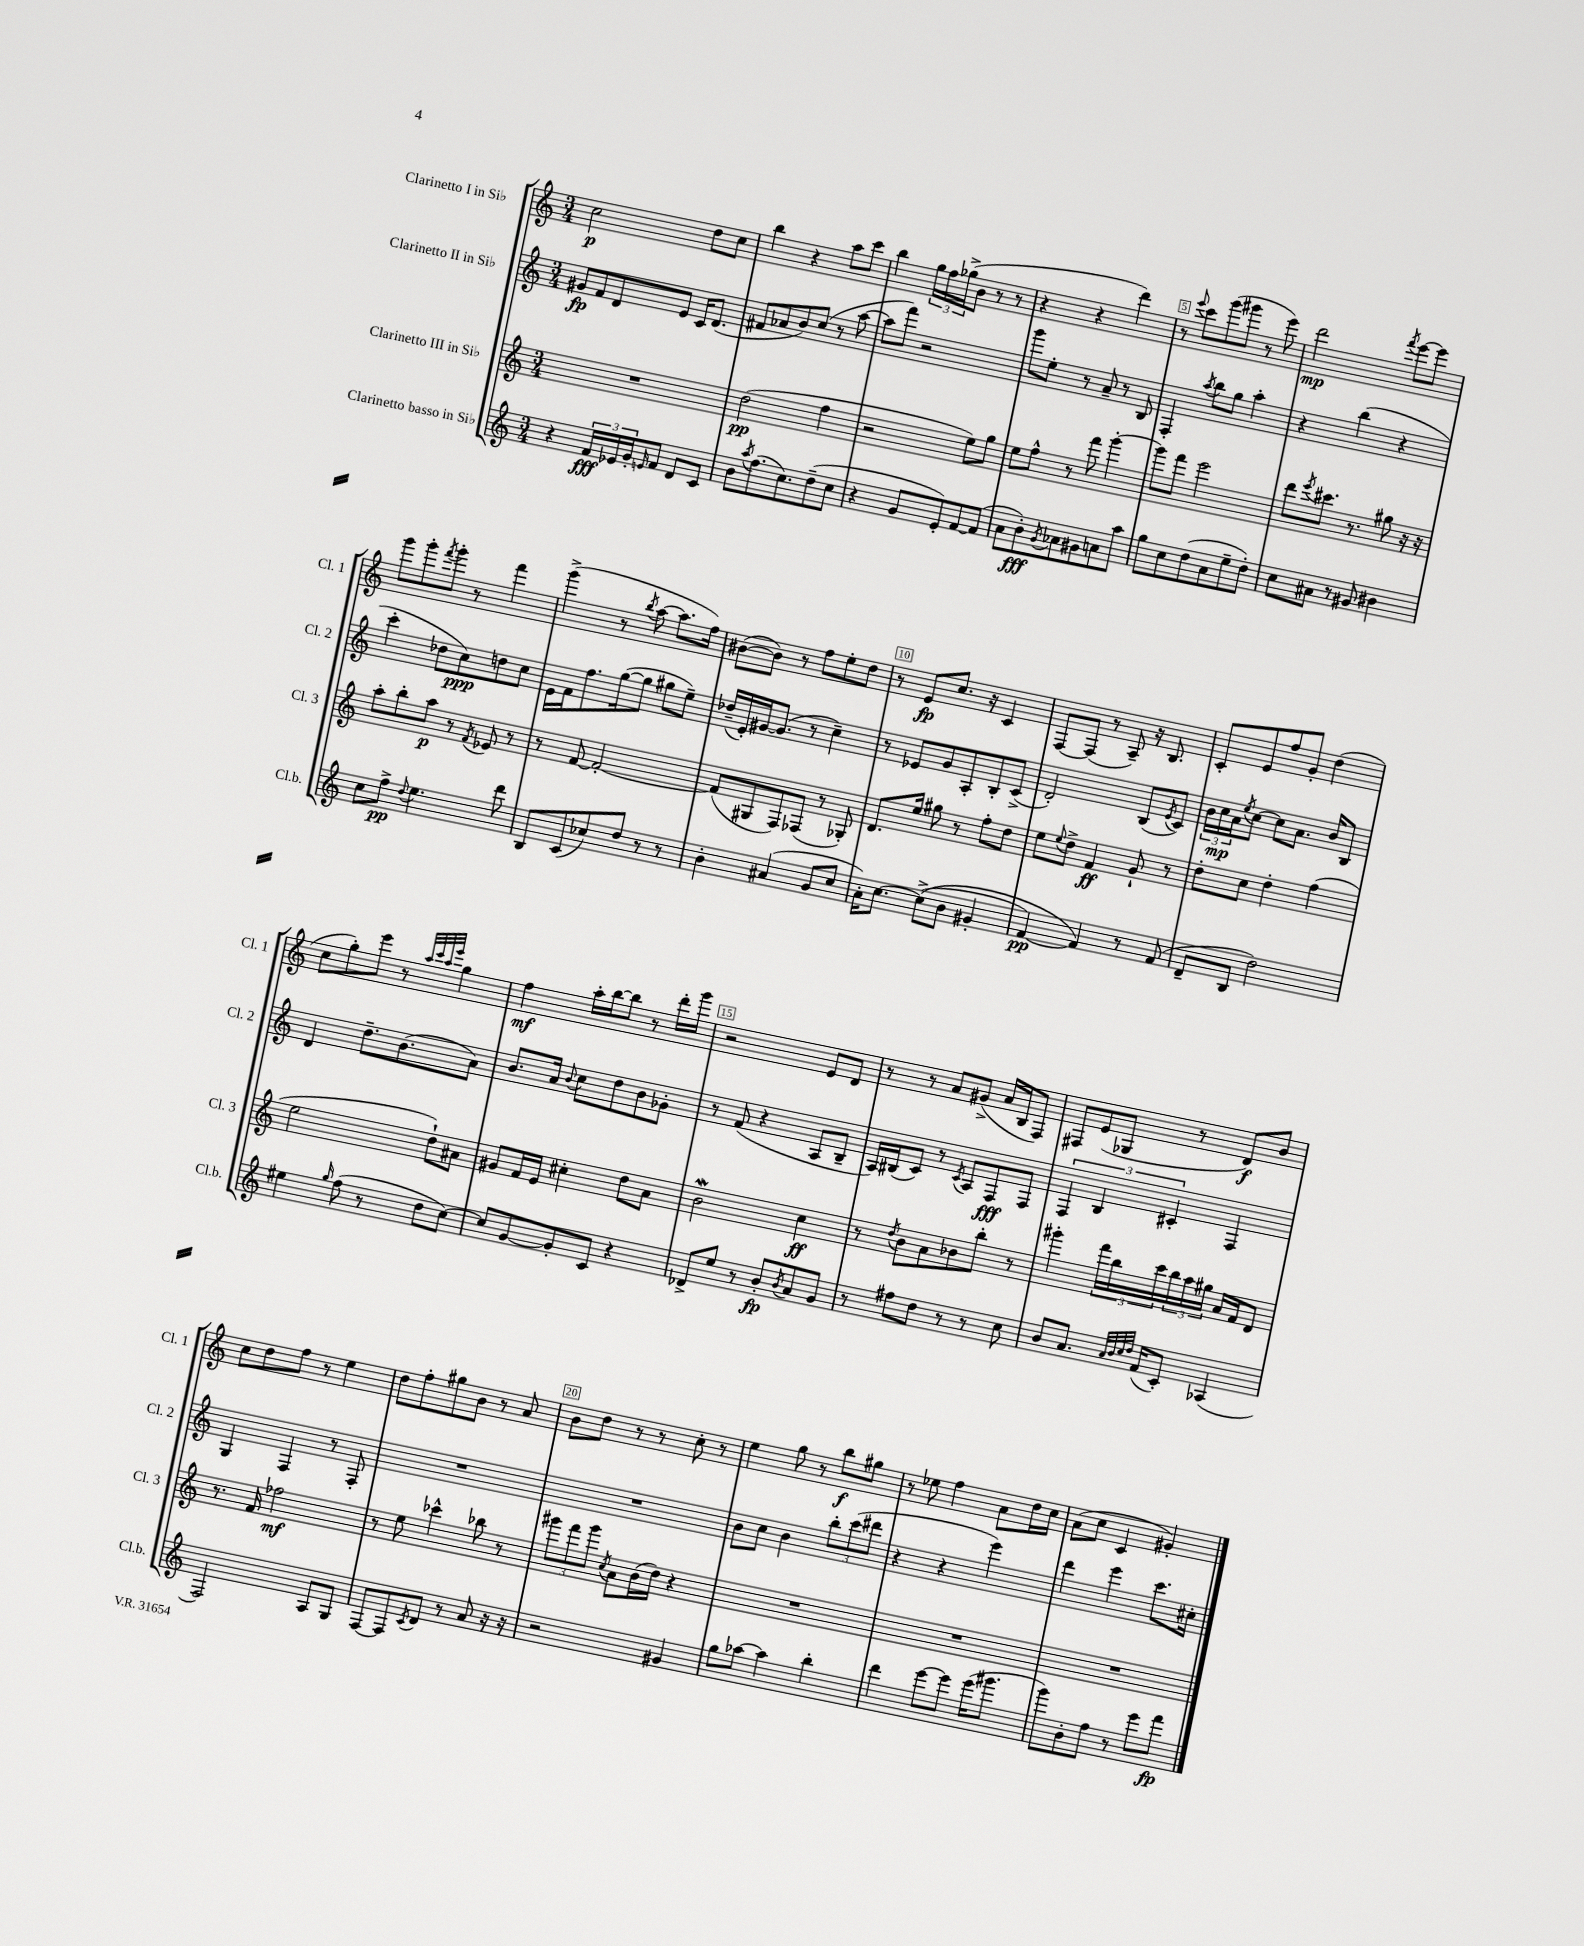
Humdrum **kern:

**kern	**dynam	**kern	**dynam	**kern	**dynam	**kern	**dynam
*part4	*part4	*part3	*part3	*part2	*part2	*part1	*part1
*staff4	*staff4	*staff3	*staff3	*staff2	*staff2	*staff1	*staff1
*I"Clarinetto basso in Si♭	*	*I"Clarinetto III in Si♭	*	*I"Clarinetto II in Si♭	*	*I"Clarinetto I in Si♭	*
*I'Cl.b.	*	*I'Cl. 3	*	*I'Cl. 2	*	*I'Cl. 1	*
*clefG2	*	*clefG2	*	*clefG2	*	*clefG2	*
*k[]	*	*k[]	*	*k[]	*	*k[]	*
*M3/4	*	*M3/4	*	*M3/4	*	*M3/4	*
=1	=1	=1	=1	=1	=1	=1	=1
4r	.	2.r	.	8g#X/L	fp	2cc\	p
.	.	.	.	8f/	.	.	.
24f/LL	fff	.	.	8d/	.	.	.
24e-X/	.	.	.	.	.	.	.
24g'/J	.	.	.	.	.	.	.
16qqen/	.	.	.	.	.	.	.
8f/J	.	.	.	8e/J	.	.	.
8d/L	.	.	.	16c/KL	.	8dd\L	.
.	.	.	.	(8.d/J	.	.	.
8c/J	.	.	.	.	.	8cc\J	.
=2	=2	=2	=2	=2	=2	=2	=2
8b\L	.	(2dd\	pp	8f#X/L	.	4bb\	.
8qaa/	.	.	.	.	.	.	.
(8.ff\	.	.	.	8a-X/	.	.	.
.	.	.	.	8b/)	.	4r	.
8.cc\)	.	.	.	.	.	.	.
.	.	.	.	(8cc/J	.	.	.
(8dd~\	.	4ff\	.	8r	.	8aa\L	.
8cc\J	.	.	.	[8aa\	.	8ccc\J	.
=3	=3	=3	=3	=3	=3	=3	=3
4r	.	2r	.	8aa\L]	.	4bb\	.
.	.	.	.	8fff\J)	.	.	.
8g/L	.	.	.	2r	.	24gg\LL	.
.	.	.	.	.	.	24ff\	.
.	.	.	.	.	.	(24gg-X^\J	.
8e'/)	.	.	.	.	.	8b\J	.
[8f/	.	8ee\L)	.	.	.	8r	.
(8f/J]	.	8gg\J	.	.	.	8r	.
=4	=4	=4	=4	=4	=4	=4	=4
8a\L	.	8ee\L	.	8ggg\L	.	4r	.
8b'\)	fff	8ff^^\J	.	8ee'\J	.	.	.
8qg/	.	.	.	.	.	.	.
8a-X\	.	8r	.	8r	.	4r	.
8g#X\	.	8fff\	.	8a~/	.	.	.
8an\	.	[4ggg'\	.	8r	.	4ddd\)	.
8aa\J	.	.	.	8B/	.	.	.
=5	=5	=5	=5	=5	=5	=5	=5
8gg\L	.	8ggg\L]	.	4F'/	.	8r	.
.	.	.	.	.	.	8qqeee/	.
8cc\	.	8fff\J	.	.	.	8ccc\L	.
.	.	.	.	8qaa/	.	.	.
(8dd\	.	2eee\	.	8bb\L	.	(8ggg\	.
8a\	.	.	.	8gg\J	.	8ggg#X\J	.
8ee~\	.	.	.	4aa'\	.	8r	.
8dd'\J)	.	.	.	.	.	8eee\)	.
=6	=6	=6	=6	=6	=6	=6	=6
8cc\L	.	8ddd\L	.	4r	.	2ddd\	mp
.	.	8qeee/	.	.	.	.	.
8a#X\J	.	8.ccc#X\J	.	.	.	.	.
8r	.	.	.	(4bb\	.	.	.
.	.	8.r	.	.	.	.	.
8g#X/	.	.	.	.	.	.	.
.	.	.	.	.	.	8qfff/	.
4b#X\	.	8gg#X\	.	4r	.	[8eee\L	.
.	.	16r	.	.	.	8eee\J]	.
.	.	16r	.	.	.	.	.
!!LO:LB:g=z
=7	=7	=7	=7	=7	=7	=7	=7
8cc\L	.	8aa'\L	.	4ccc'\	.	8ggg\L	.
8ff^\J	pp	8bb'\	.	.	.	8ggg'\	.
8qqdd/	.	.	.	.	.	8qfff/	.
4.ee\	.	8aa\J	p	8dd-X\L	.	8ggg'\J	.
.	.	8r	.	8cc\)	ppp	8r	.
.	.	8qf/	.	.	.	.	.
.	.	8e-X/	.	8ddn\	.	4fff\	.
8ddd\	.	8r	.	8cc\J	.	.	.
=8	=8	=8	=8	=8	=8	=8	=8
8B/L	.	8r	.	16e\LL	.	(4ggg^\	.
.	.	.	.	16f\J	.	.	.
(8c/	.	[8f/	.	8.ff\	.	.	.
8cc-X/)	.	2f'/_	.	.	.	8r	.
.	.	.	.	([16gg\k	.	.	.
.	.	.	.	.	.	8qbb/	.
8dd/J	.	.	.	8gg\J]	.	[8aa\	.
8r	.	.	.	8gg#X\L	.	8.aa\L]	.
8r	.	.	.	8ee~\J)	.	.	.
.	.	.	.	.	.	16ff\Jk)	.
=9	=9	=9	=9	=9	=9	=9	=9
4b'\	.	(8f/L]	.	(16dd-X~/LL	.	([8b#X\L	.
.	.	.	.	16e'/)	.	.	.
.	.	8G#X/	.	[16g#X/J	.	8b#\J])	.
.	.	.	.	(8.g#/J]	.	.	.
(4a#X/	.	8F/)	.	.	.	8r	.
.	.	(8F-X/J	.	8r	.	8ff\L	.
8g/L	.	8r	.	4cc~\)	.	8ee'\	.
8cc/J	.	8G-X'/)	.	.	.	8dd\J	.
=10	=10	=10	=10	=10	=10	=10	=10
16a'\KL)	.	8.d/L	.	8r	.	8r	.
[8.cc\J	.	.	.	.	.	.	.
.	.	.	.	8e-X/L	.	8e/L	fp
.	.	16ee/Jk	.	.	.	.	.
((8cc^\L]	.	8gg#X\	.	8g/	.	8.cc/J	.
8b\J	.	8r	.	8A'/	.	.	.
.	.	.	.	.	.	16r	.
4g#X'/	.	8ff'\L	.	8B'/	.	4c/	.
.	.	8dd\J	.	(8c^/J	.	.	.
=11	=11	=11	=11	=11	=11	=11	=11
[4f/)	pp	8ee\L	.	2d'/)	.	[8F/L	.
.	.	8qqee/	.	.	.	.	.
.	.	8dd^\J	.	.	.	(8F/J]	.
4f/])	.	4f/	ff	.	.	8r	.
.	.	.	.	.	.	8A~/)	.
8r	.	8g`/	.	(8B/L	.	16r	.
.	.	.	.	.	.	8.B/	.
.	.	.	.	8qe/	.	.	.
(8f/	.	8r	.	8c/J)	.	.	.
=12	=12	=12	=12	=12	=12	=12	=12
8d~/L	.	8dd'\L	.	24b\LL	.	8c'/L	.
.	.	.	.	24cc\	mp	.	.
.	.	.	.	24a\J	.	.	.
.	.	.	.	8qee/	.	.	.
8B/J	.	8cc\J	.	[8cc\J	.	8e/	.
2dd\)	.	4dd'\	.	8cc\L]	.	8ff/	.
.	.	.	.	8.a\J	.	8g'/J	.
.	.	(4ff\	.	.	.	(4dd\	.
.	.	.	.	16b/KL	.	.	.
.	.	.	.	8B/J	.	.	.
!!LO:LB:g=z
=13	=13	=13	=13	=13	=13	=13	=13
4ee#X\	.	2ee\	.	4d/	.	8cc\L	.
.	.	.	.	.	.	8gg'\)	.
16qqgg/	.	.	.	.	.	.	.
(8ff\	.	.	.	8.dd~\L	.	8eee\J	.
8r	.	.	.	.	.	8r	.
.	.	.	.	(8.b\	.	.	.
.	.	.	.	.	.	32qqaa/LLL	.
.	.	.	.	.	.	32qqccc/	.
.	.	.	.	.	.	32qqaa/	.
.	.	.	.	.	.	32qqeee/JJJ	.
8dd\L	.	8dd`\L)	.	.	.	4gg\	.
[8cc\J)	.	8a#X\J	.	8a\J)	.	.	.
=14	=14	=14	=14	=14	=14	=14	=14
8cc/L]	.	8g#X/L	.	8.b/L	.	4ff\	mf
[8g/	.	16f/L	.	.	.	.	.
.	.	16e/JJ	.	16a/Jk	.	.	.
.	.	.	.	8qqb/	.	.	.
8g'/]	.	4cc#X'\	.	8cc\L	.	16aa'\LL	.
.	.	.	.	.	.	[16bb\J	.
8c/J	.	.	.	8dd\	.	8bb\J]	.
4r	.	8dd\L	.	8b\	.	8r	.
.	.	8a\J	.	8g-X'\J	.	16ddd'\LL	.
.	.	.	.	.	.	16ggg\JJ	.
=15	=15	=15	=15	=15	=15	=15	=15
8d-X^/L	.	2bW\	.	8r	.	2r	.
8ee/J	.	.	.	(8f/	.	.	.
8r	.	.	.	4r	.	.	.
8b'/L	fp	.	.	.	.	.	.
8qb/	.	.	.	.	.	.	.
8a/	.	4cc\	ff	8A/L	.	8e/L	.
8g/J	.	.	.	8B~/J	.	8d/J	.
=16	=16	=16	=16	=16	=16	=16	=16
8r	.	8r	.	16A/LL)	.	8r	.
.	.	.	.	(16B#X/J	.	.	.
.	.	8qdd/	.	.	.	.	.
8ff#X\L	.	8b\L	.	8c/J)	.	8r	.
8dd\J	.	8a\	.	8r	.	8a/L	.
.	.	.	.	8qc/	.	.	.
8r	.	8b-X\	.	8A/L	.	(8g#X^/J	.
8r	.	8bb'\J	.	8F/	fff	16a/LL	.
.	.	.	.	.	.	16B/J	.
8cc\	.	8r	.	8F/J	.	8F/J)	.
=17	=17	=17	=17	=17	=17	=17	=17
8b/L	.	4ggg#X'\	.	6F/	.	8F#X/L	.
8.a/J	.	.	.	.	.	(8e/	.
.	.	.	.	6B/	.	.	.
.	.	24fff\LL	.	.	.	8G-X/J	.
.	.	24bb\	.	.	.	.	.
32qqa/LLL	.	.	.	.	.	.	.
32qqb/	.	.	.	.	.	.	.
32qqcc/	.	.	.	.	.	.	.
32qqdd/JJJ	.	.	.	.	.	.	.
(16f/KL	.	.	.	.	.	.	.
.	.	24ccc\	.	6c#X'/	.	.	.
8c'/J)	.	24bb\	.	.	.	8r	.
.	.	24aa\	.	.	.	.	.
.	.	24gg#X\JJ	.	.	.	.	.
(4A-X/	.	16a/LL	.	4F/	.	8d/L)	f
.	.	16f/J	.	.	.	.	.
.	.	8d/J	.	.	.	8b/J	.
!!LO:LB:g=z
=18	=18	=18	=18	=18	=18	=18	=18
2F/)	.	8.r	.	4G/	.	8cc\L	.
.	.	.	.	.	.	8dd\	.
.	.	16f/	.	.	.	.	.
.	.	2ff-X\	mf	4F/	.	8ff\J	.
.	.	.	.	.	.	8r	.
8A/L	.	.	.	8r	.	4ee\	.
8G/J	.	.	.	8F'/	.	.	.
=19	=19	=19	=19	=19	=19	=19	=19
[8F/L	.	8r	.	2.r	.	8dd\L	.
8F/]	.	8ee\	.	.	.	8ff'\	.
8qc/	.	.	.	.	.	.	.
8d/J	.	4ccc-X^^\	.	.	.	8gg#X\	.
8r	.	.	.	.	.	8b\J	.
8a/	.	8bb-X\	.	.	.	8r	.
16r	.	8r	.	.	.	8a/	.
16r	.	.	.	.	.	.	.
=20	=20	=20	=20	=20	=20	=20	=20
2r	.	12ggg#X\L	.	2.r	.	8b\L	.
.	.	12fff\	.	.	.	.	.
.	.	.	.	.	.	8dd\J	.
.	.	12ggg#\J	.	.	.	.	.
.	.	8qcc/	.	.	.	.	.
.	.	8a\L	.	.	.	8r	.
.	.	(16b\L	.	.	.	8r	.
.	.	16dd\JJ)	.	.	.	.	.
4g#X/	.	4r	.	.	.	8cc'\	.
.	.	.	.	.	.	8r	.
=21	=21	=21	=21	=21	=21	=21	=21
8gg\L	.	2.r	.	8b\L	.	4ee\	.
[8aa-X\J	.	.	.	8cc\J	.	.	.
4aa-\]	.	.	.	4b\	.	8gg\	.
.	.	.	.	.	.	8r	.
4bb'\	.	.	.	12bb'\L	.	8bb\L	f
.	.	.	.	(12ccc\	.	.	.
.	.	.	.	.	.	8gg#X\J	.
.	.	.	.	12ddd#X\J	.	.	.
=22	=22	=22	=22	=22	=22	=22	=22
4ddd\	.	2.r	.	4r	.	8r	.
.	.	.	.	.	.	8ee-X\	.
[8eee\L	.	.	.	4r	.	4ff\	.
8eee\J]	.	.	.	.	.	.	.
(16eee\KL	.	.	.	4eee\)	.	8a\L	.
8.ggg#X\J	.	.	.	.	.	.	.
.	.	.	.	.	.	16dd\L	.
.	.	.	.	.	.	16cc\JJ	.
=23	=23	=23	=23	=23	=23	=23	=23
8ggg\L)	.	2.r	.	4ddd\	.	(8a\L	.
8b'\	.	.	.	.	.	8cc\J	.
8ff\J	.	.	.	4eee\	.	4c/	.
8r	.	.	.	.	.	.	.
8eee\L	.	.	.	8.ccc\L	.	4g#X'/)	.
8fff\J	fp	.	.	.	.	.	.
.	.	.	.	16cc#X'\Jk	.	.	.
==	==	==	==	==	==	==	==
*-	*-	*-	*-	*-	*-	*-	*-
